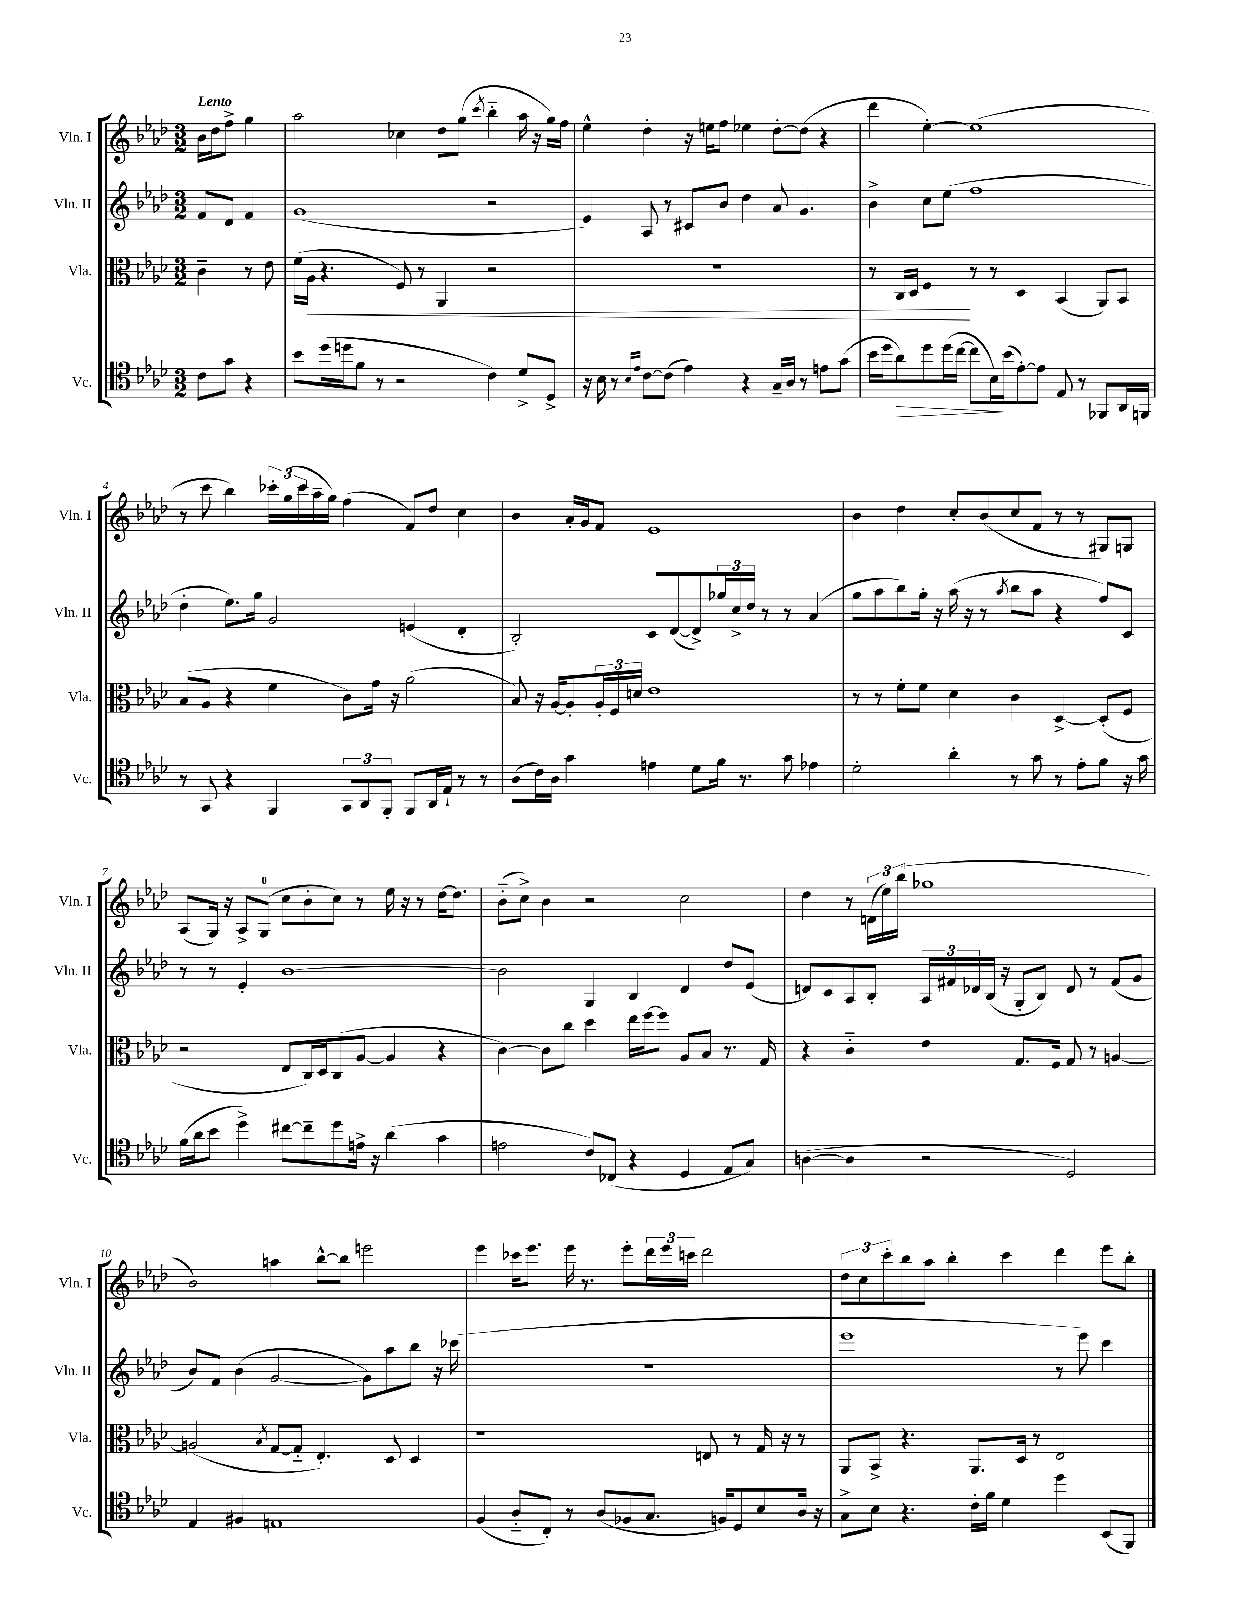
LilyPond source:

<<
\new StaffGroup <<
\new Staff = "s0" \with { instrumentName = "Vln. I" shortInstrumentName = "Vln. I" } {
    \clef treble \key aes \major \numericTimeSignature \time 3/2 \partial 2 \tempo "Lento"
    bes'16 des''16 f''8-> g''4 |
    aes''2 ces''4 des''8 g''8( \acciaccatura { c'''8 } bes''4-_ aes''16 r16 g''16) f''16 |
    ees''4-^ des''4-. r16 e''16 f''8 ees''4 des''8~-. des''8( r4 |
    des'''4 ees''4~-.) ees''1( |
    r8 c'''8 bes''4) \tuplet 3/2 { ces'''16-. g''16( ces'''16 } aes''16-- g''16) f''4( f'8) des''8 c''4 |
    bes'4 aes'16-. g'16 f'8 ees'1 |
    bes'4 des''4 c''8-. bes'8( c''8 f'8 r8 r8 gis8) g8 |
    aes8( g16) r16 aes8-> g8-0( c''8 bes'8-. c''8) r8 ees''16 r16 r8 des''16~ des''8. |
    bes'8-_( c''8->) bes'4 r2 c''2 |
    des''4 r8 \tuplet 3/2 { d'16( ees''16) bes''16( } ges''1 |
    bes'2) a''4 bes''8~-^ bes''8 e'''2 |
    ees'''4 ces'''16 ees'''8. ees'''16 r8. ees'''8-. \tuplet 3/2 { des'''16 ees'''16 c'''16 } des'''2 |
    \tuplet 3/2 { des''8 c''8 c'''8-. } bes''8 aes''8 bes''4-. c'''4 des'''4 ees'''8 bes''8-. \bar "|." |
}
\new Staff = "s1" \with { instrumentName = "Vln. II" shortInstrumentName = "Vln. II" } {
    \clef treble \key aes \major \numericTimeSignature \time 3/2 \partial 2
    f'8 des'8 f'4 |
    g'1( r2 |
    ees'4) aes8 r8 cis'8 bes'8 des''4 aes'8 g'4. |
    bes'4-> c''8 ees''8( f''1 |
    des''4-. ees''8.) g''16 g'2 e'4( des'4-. |
    bes2-.) c'8 des'8~( des'8->) \tuplet 3/2 { ges''16 c''16-> des''16 } r8 r8 aes'4( |
    g''8 aes''8 bes''8) g''16-. r16 aes''16( r16 r8 \acciaccatura { aes''8 } bes''8 aes''8 r4 f''8) c'8 |
    r8 r8 ees'4-. bes'1~ |
    bes'2 g4 bes4 des'4 des''8 ees'8( |
    d'8) c'8 aes8 bes8-. \tuplet 3/2 { aes16 fis'16 des'16 } bes16( r16 g8-. bes8) des'8 r8 fis'8( g'8 |
    bes'8) f'8 bes'4( g'2~ g'8) aes''8 bes''8 r16 ces'''16( |
    R1. |
    ees'''1 r8 ees'''8) c'''4 \bar "|." |
}
\new Staff = "s2" \with { instrumentName = "Vla." shortInstrumentName = "Vla." } {
    \clef alto \key aes \major \numericTimeSignature \time 3/2 \partial 2
    c'4-- r8 ees'8 |
    f'16( aes16\< r4. f8) r8 aes,4 r2 |
    R1. |
    r8 c16 des16 f4\! r8 r8 des4 bes,4( aes,8) bes,8 |
    bes8( aes8 r4 f'4 c'8) g'16 r16 aes'2( |
    bes8) r16 aes16~ aes8-. \tuplet 3/2 { aes16-. f16 d'16 } ees'1 |
    r8 r8 f'8-. f'8 des'4 c'4 des4~-> des8-.( f8 |
    r2 ees8 c16) des16 c8( aes8~ aes4 r4 |
    c'4~) c'8 c''8 des''4 ees''16 f''16~ f''8 aes8 bes8 r8. g16 |
    r4 c'4-_ ees'4 g8. f16 g8 r8 a4~ |
    a2( \acciaccatura { bes8 } g8~ g8-_ ees4.-.) des8 des4 |
    r1 e8 r8 g16 r16 r8 |
    aes,8 bes,8-> r4. aes,8. des16 r8 ees2 \bar "|." |
}
\new Staff = "s3" \with { instrumentName = "Vc." shortInstrumentName = "Vc." } {
    \clef tenor \key aes \major \numericTimeSignature \time 3/2 \partial 2
    c'8 g'8 r4 |
    bes'8 des''16( d''16 f'8 r8 r2 c'4) des'8-> des8-> |
    r16 bes16 r8 \grace { bes16 ees'16 } c'8~ c'8( ees'4) r4 g16-- aes16 r8 e'8 g'8( |
    bes'16 des''16 aes'8\>) des''8 des''16( c''16~ c''8 bes16\!) bes'16( ees'8~-.) ees'8 ees8 r8 fes,8 aes,16 f,16 |
    r8 g,8 r4 f,4 \tuplet 3/2 { g,8 aes,8 f,8-. } f,8 aes,16 ees16-! r8 r8 |
    aes8( c'16) aes16 g'4 e'4 des'8 f'16 r8. g'8 ees'4 |
    des'2-. aes'4-. r8 g'8 r8 ees'8-. f'8 r16 g'16 |
    f'16( aes'16 bes'8 des''4->) cis''8~ cis''8-- des''8 e'16-> r16 aes'4( g'4 |
    e'2 c'8) ces8( r4 des4 ees8 g8) |
    a4~( a4 r2 des2) |
    ees4 fis4 e1 |
    f4( aes8-_ c8-.) r8 aes8( fes8 g8. f16) des8 bes8 aes16 r16 |
    g8-> bes8 r4. c'16-. f'16 des'4 des''4 bes,8( f,8) \bar "|." |
}
>>
>>
